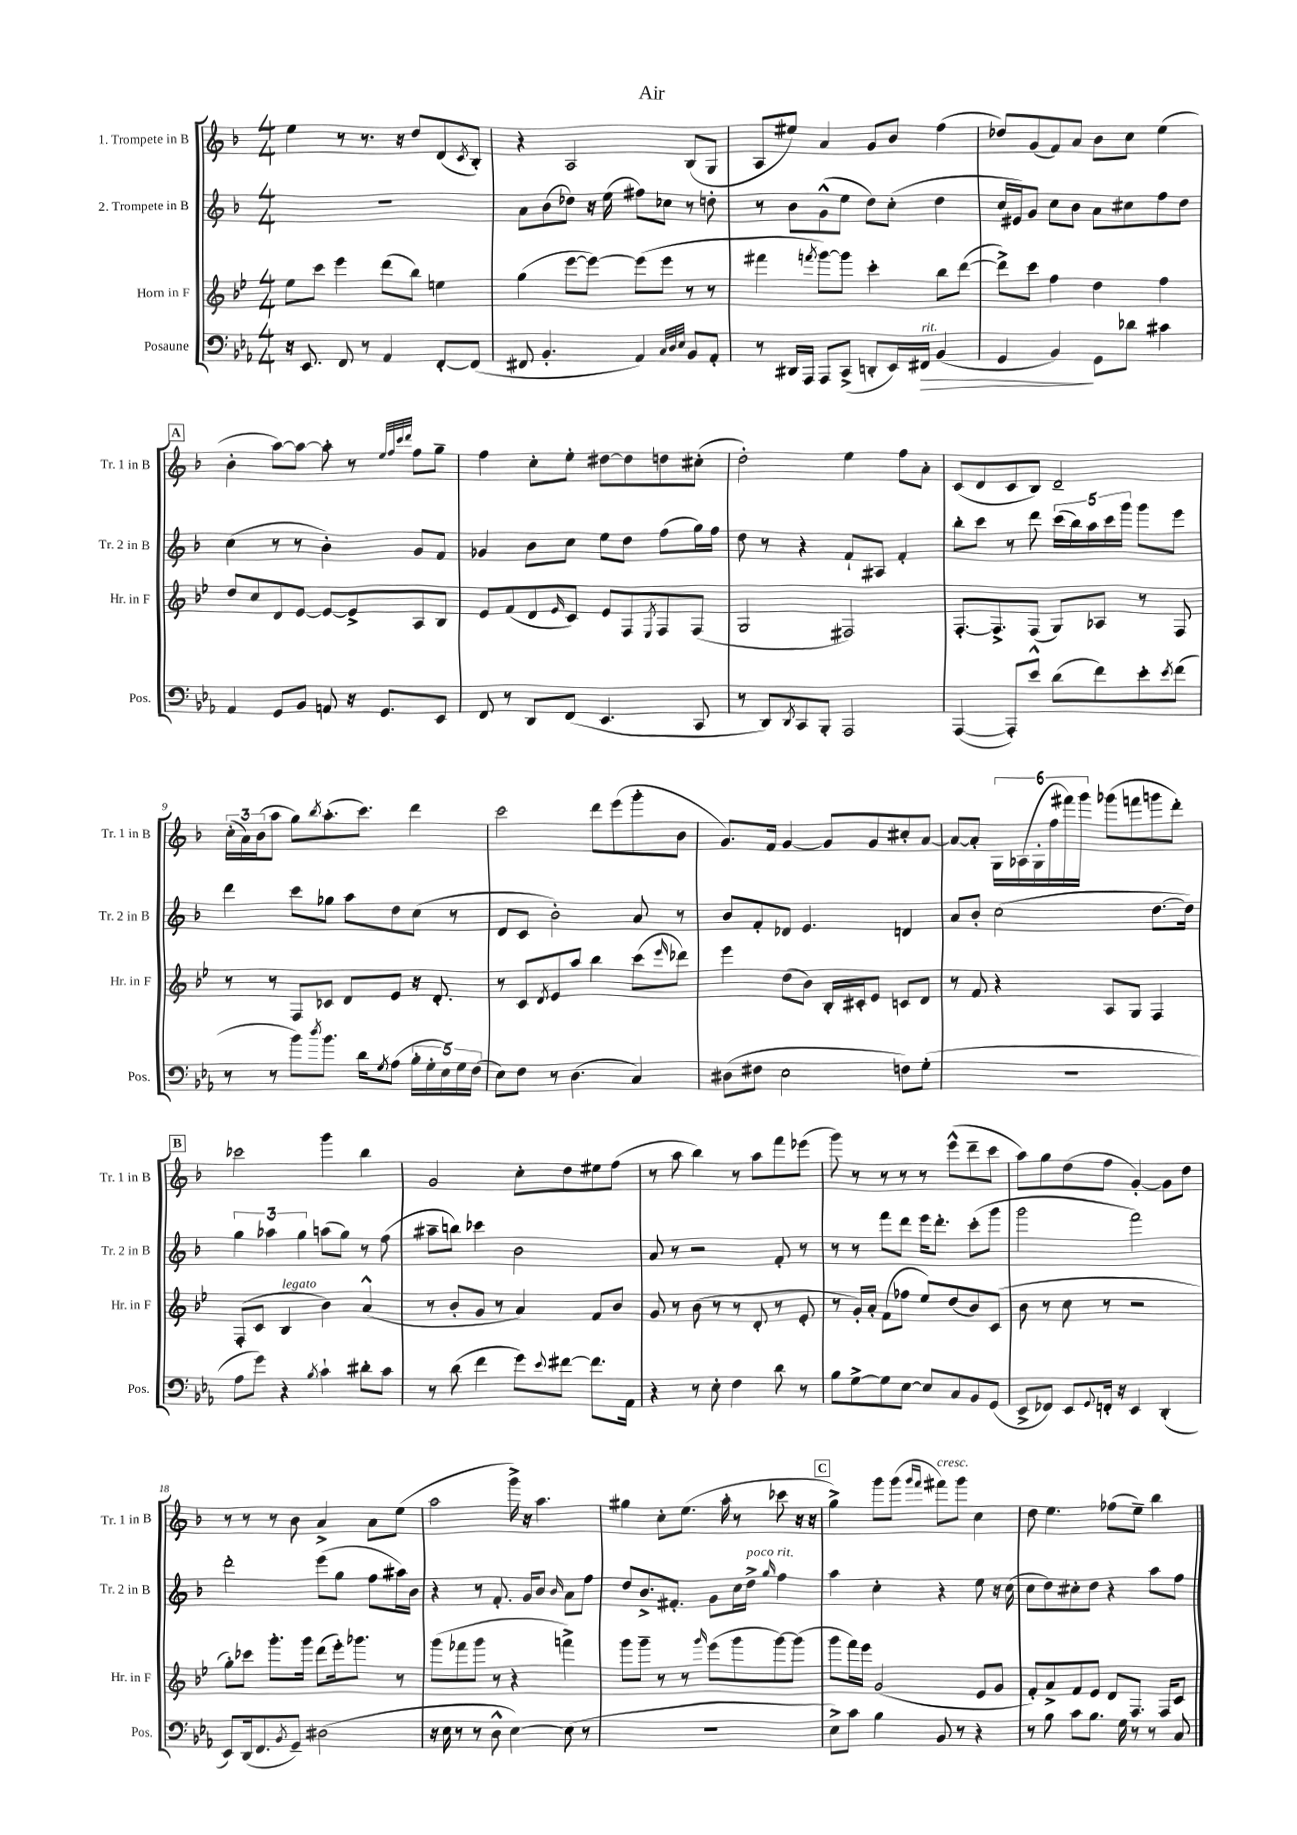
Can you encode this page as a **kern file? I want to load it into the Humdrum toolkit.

**kern	**kern	**kern	**kern
*staff4	*staff3	*staff2	*staff1
*clefF4	*clefG2	*clefG2	*clefG2
*k[b-e-a-]	*k[b-e-]	*k[b-]	*k[b-]
*M4/4	*M4/4	*M4/4	*M4/4
16r	8ee-\L	1r	4ee\
8.EE-/	.	.	.
.	8ccc\J	.	.
8FF/	4eee-\	.	8r
8r	.	.	8.r
4AA-/	(8ddd\L	.	.
.	.	.	16r
.	8bb-\J)	.	8dd/L
[8FF'/L	4ee\	.	(8d/
.	.	.	8qc/
(8FF/]J	.	.	8B-'/J)
=	=	=	=
8FF#/	(4gg\	8a\L	4r
4.BB-'/	.	(8b-\	.
.	[8eee-\L	8dd-\J)	2A/
.	8eee-\_J)	16r	.
.	.	(16ee\	.
4AA-/)	(8eee-\]L	8ff#\L)	.
.	8eee-\J	8cc-\J	.
32qqC/LLL	.	.	.
32qqD/	.	.	.
32qqE-/JJJ	.	.	.
8BB-/L	8r	8r	(8B-/L
8AA-'/J	8r	8dd'\	8G/J
=	=	=	=
8r	4fff#\	8r	8A/L
16DD#/LL	.	8b-\L	8ee#/J)
16AAA-/JJ	.	.	.
.	8qfff/	.	.
8AAA-/L	[8ggg\L)	(8g^^\	4a/
(8CC^/J	8ggg\]J	8ee\J	.
8DD'/L	4ccc'\	8dd\L)	8g/L
16EE-/L)	.	(8cc'\J	8b-/J
16FF#/JJ	.	.	.
(4BB-/	8bb-\L	4dd\	(4ff\
.	([8ddd\J	.	.
=	=	=	=
4GG/	8ddd^\]L)	16cc/LL	8dd-/L)
.	.	16e#/J)	.
.	8ccc\J	8g/J	(8g/
4BB-/)	4ff\	8cc\L	8f/)
.	.	8b-\J	8a/J
8GG\L	4dd\	8a\L	8b-\L
8d-\J	.	8cc#\	8cc\J
4c#\	4ff\	8ff\	(4ee\
.	.	8dd\J	.
=	=	=	=
4AA-/	8dd/L	(4cc\	4b-'\
.	8cc/	.	.
8GG/L	8d/	8r	[8aa\L)
8BB-/J	[8e-/J	8r	8aa\_J
8AA/	8e-/_L	4b-'\)	8aa'\]
16r	8e-^/]	.	8r
8.GG/L	.	.	.
.	.	.	32qqee/LLL
.	.	.	32qqff/
.	.	.	32qqccc/
.	.	.	32qqddd/JJJ
.	8A/	8g/L	8ff\L
8EE-/J	8B-/J	8f/J	8gg~\J
=	=	=	=
8FF/	8e-/L	4g-/	4ff\
8r	(8f/	.	.
8DD/L	8d/	8b-\L	8cc'\L
.	16qqe-/	.	.
(8FF/J	8c/J)	8cc\J	8ee'\J
4.EE-/	8e-/L	8ee\L	[8dd#\L
.	8F/	8dd\J	8dd#\]
.	8qE-/	.	.
.	8F/	(8ff\L	8dd\
8CC/	(8F/J	16gg\L)	(8cc#'\J
.	.	16ff\JJ	.
=	=	=	=
8r	2G/	8dd\	2dd'\)
8DD/L)	.	8r	.
8qDD/	.	.	.
8CC/	.	4r	.
8BBB-'/J	.	.	.
2AAA-/	2F#/)	8f`/L	4ee\
.	.	8A#/J	.
.	.	4f'/	8ff\L
.	.	.	8a'\J
=	=	=	=
([4AAA-/	[8.F'/L	8bb-'\L	(8c/L
.	.	8ccc\J	8d/
.	8.F^/]	.	.
8AAA-'/]L)	.	8r	8c/
8e-^^/J	(8F/J	8ddd\	8B-/J)
(8d\L	8G/L)	(20ccc\LL	2d~/
.	.	20bb-\)	.
.	.	20aa\	.
8f\)	8A-/J	.	.
.	.	20ccc\	.
.	.	20ggg\JJ	.
8e-'\	8r	8ggg\L	.
8qe-/	.	.	.
(8f\J	8F/	8eee\J	.
=	=	=	=
8r	8r	4ddd\	(24cc'\LL
.	.	.	24a\)
.	.	.	(24b-\J
8r	8r	.	8aa\J
8b-\L)	8F/L	8ccc\L	8gg\L)
8qdd/	.	.	8qbb-/
8.b-\J	8c-/J	8gg-\J	(8.aa'\
.	8d/L	8aa\L	.
16d\LK	.	.	8.ccc\J)
8qG/	.	.	.
(8A-\J	8e-/J	8dd\	.
20B-'\LL	16r	(8cc\J	4ddd\
20G'\	.	.	.
.	8.d'/	.	.
20E-\)	.	.	.
.	.	8r	.
20G\	.	.	.
(20F\JJ	.	.	.
=	=	=	=
8E-\L)	8r	8d/L	2ccc\
8F\J	8c/L	8c/J	.
.	8qd/	.	.
8r	8e-/	2b-'\)	.
(4.D\	8aa/J	.	.
.	4bb-\	.	8ddd\L
.	.	.	(8eee\
4C/)	(8ccc\L	8a/	8ggg'\
.	16qqeee-/	.	.
.	8ddd-\J)	8r	8b-\J
=	=	=	=
(8D#\L	4eee-\	8b-/L	8.g/L)
8F#\J	.	8f'/	.
.	.	.	16f/Jk
2E-\	(8dd\L	8d-/J	[4g/
.	8b-\J)	4.e/	.
.	16B-'/LL	.	8g/]L
.	16c#'/J	.	.
.	8e-/J	.	8g/
8F\L)	8c/L	4d/	8cc#'/
(8G'\J	8d/J	.	[8a/J
=	=	=	=
1r	8r	8a/L	8a/_L
.	8f/	8b-'/J	8a'/]J
.	4r	(2cc\	24G\LL
.	.	.	(24A-\
.	.	.	24G'\
.	.	.	24ff\
.	.	.	24fff#\)
.	.	.	24ggg\JJ
.	8A/L	.	(8ggg-\L
.	8G/J	.	8fff\
.	4F/	[8.dd\L	8ggg\
.	.	.	8ddd'\J)
.	.	16dd\]Jk)	.
=	=	=	=
8A-\L	(8F'/L	6gg\	2ccc-\
8g\J)	8c/J	.	.
.	.	6aa-\	.
4r	4B-/	.	.
.	.	6gg\	.
8qB-/	.	.	.
4c`\	4b-\)	(8aa\L	4ggg\
.	.	8gg\J)	.
8d#'\L	(4a^^/	8r	4bb-\
8c\J	.	(8ff\	.
=	=	=	=
8r	8r	8aa#~\L	2g/
(8d\	8b-'/L	8bb\J)	.
4f\	8g/J	4ccc-\	.
.	8r	.	.
8g\L)	4a/)	2b-\	8cc'\L
8qqe-/	.	.	.
[8f#\J	.	.	8dd\
8.f#\]L	8f/L	.	8ee#\
.	8b-/J	.	(8ff\J
16AA-\Jk	.	.	.
=	=	=	=
4r	8g/	8a/	8r
.	8r	8r	8aa\
8r	(8b-\	2r	4bb-\)
8E-'\	8r	.	.
4F\	8r	.	8r
.	8d'/	.	8aa\L
8d\	8r	8f'/	8fff\
8r	8e-'/	8r	(8eee-\J
=	=	=	=
8B-\L	8r	8r	8ggg\)
[8G^\	16g'/LL)	8r	8r
.	16a'/JJ	.	.
8G\]	(8f\L	8fff\L	8r
[8E-\J	8ff-\J	8ddd\J	8r
8E-/]L	8ee-/L)	16eee\LK	8r
.	.	8.ddd'\J	.
8C/	(8dd/	.	(8eee^^\L
8BB-/	8b-/)	(8ccc'\L	8ddd~\
(8GG/J	(8c/J	8ggg\J	8ccc\J
=	=	=	=
8EE-^/L	8b-\	2ggg\	8aa\L)
8FF-/J)	8r	.	8gg\
8EE-/L	8cc\	.	(8dd\
8qqGG/	.	.	.
16FF'/Jk	8r	.	8ff\J
16r	.	.	.
4EE-/	2r	2fff\)	[4g'/)
(4DD'/	.	.	8g\]L
.	.	.	8dd\J
=	=	=	=
8EE-/L)	8gg'\L)	2ddd'\	8r
(16DD/k	8ccc-\J	.	8r
8.FF/	.	.	.
.	8.ggg'\L	.	8r
8qBB-/	.	.	.
8GG~/J)	.	.	8b-\
.	16ggg\Jk	.	.
(2D#\	(8ddd\L	(8eee\L	4a^/
.	16eee-'\k)	8gg\J	.
.	8.ggg-\J	.	.
.	.	8ff\L	8a\L
.	8r	16aa#\L)	(8ee\J
.	.	16b-\JJ	.
=	=	=	=
16r	(8ggg\L	4r	2aa\
16E-\	.	.	.
8r	8fff-\	.	.
8r	8ggg\J	8r	.
8D^^\	8r	8.f'/	.
[4E-\)	4r	.	16ggg^\)
.	.	16g/LK	16r
.	.	8b-/J	4.aa\
.	.	16qqb-/	.
(8E-\]	4fff^\)	8a\L	.
8r	.	8ff\J	.
=	=	=	=
1r	8ggg\L	8dd/L	4gg#\
.	8ggg~\J	8.b-^/	.
.	8r	.	8cc'\L
.	.	8.f#'/J	.
.	8r	.	(8.ee\J
.	16qqggg/	.	.
.	(8eee-\L	8g\L	.
.	.	.	16aa'\
.	8ggg\	16cc\L	8r
.	.	16dd^\JJ	.
.	.	16qqgg/	.
.	[8ggg\)	4ff\	8ccc-\
.	(8ggg\]J	.	16r
.	.	.	16r
=	=	=	=
8E-^\L)	8ggg\L	4aa\	4gg^\)
8c\J	16fff\L)	.	.
.	16eee-\JJ	.	.
4B-\	(2g/	4cc'\	8ggg\L
.	.	.	(8ggg\J
.	.	.	16qqggg/LL
.	.	.	16qqfff/JJ
8BB-/	.	4r	8fff#\L)
8r	.	.	8ggg\J
4r	8e-/L	8ee\	4cc\
.	8g/J	16r	.
.	.	(16cc\	.
=	=	=	=
8r	8f'/L)	8cc\L	8dd\
8B-\	8a^/	8dd\)	4.ee\
8c\L	8f/	8cc#'\	.
8.B-\J	8e-/J	8dd\J	.
.	8d/L	4r	(8ff-\L
16G\	.	.	.
8r	8.F/J	.	8ee~\J)
8r	.	8aa\L	4bb-\
.	16F/LK	.	.
8C/	8c/J	8ff\J	.
==	==	==	==
*-	*-	*-	*-
